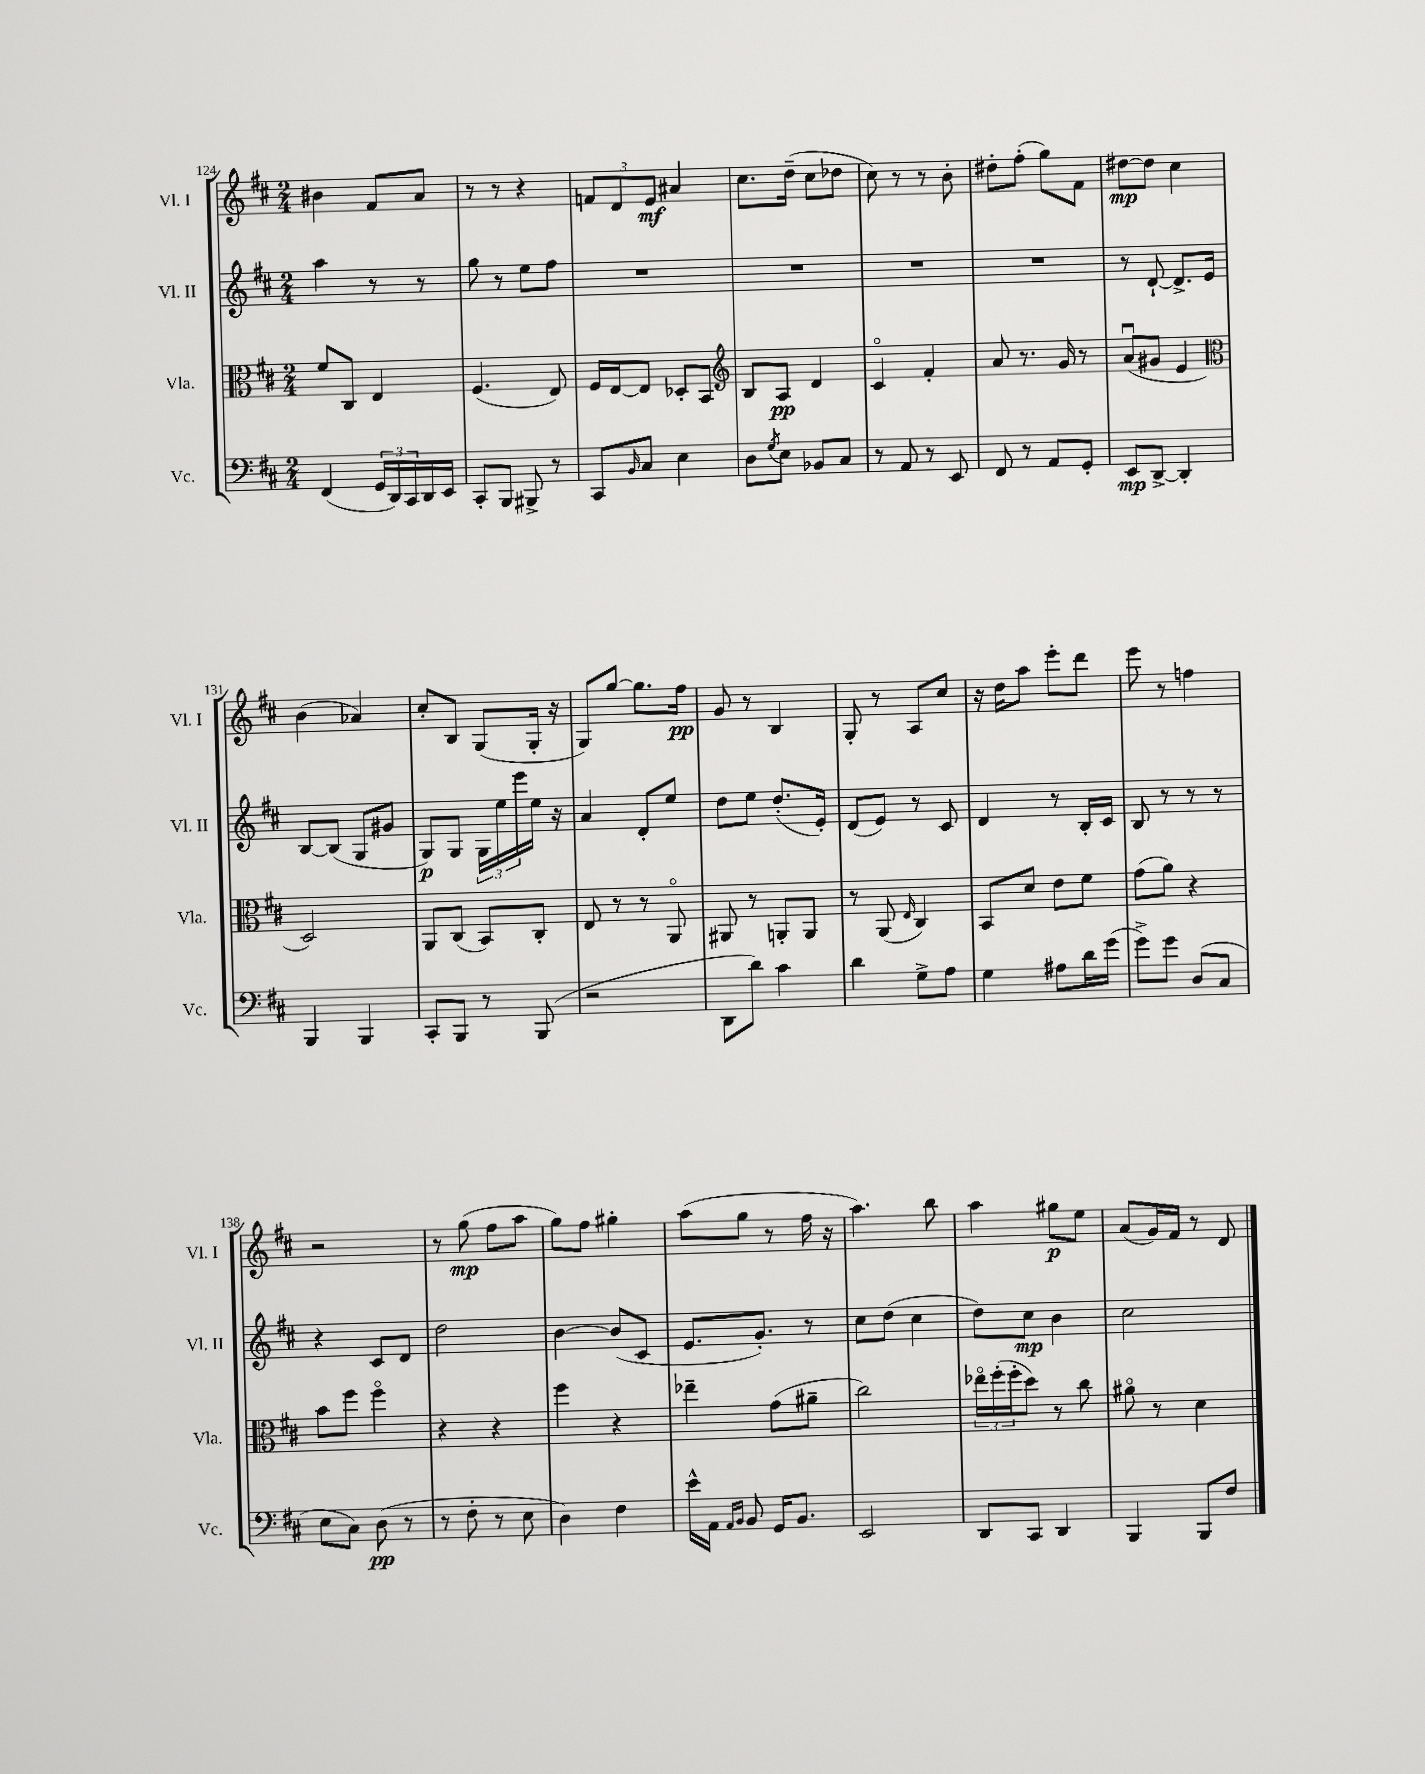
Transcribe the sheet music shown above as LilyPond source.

<<
\new StaffGroup <<
\new Staff = "s0" \with { instrumentName = "Vl. I" shortInstrumentName = "Vl. I" } {
    \clef treble \key d \major \numericTimeSignature \time 2/4
    bis'4 fis'8 a'8 |
    r8 r8 r4 |
    \tuplet 3/2 { f'8 d'8 e'8\mf } ais'4 |
    cis''8. d''16--( cis''8 des''8 |
    cis''8) r8 r8 b'8-. |
    dis''8-. fis''8-.( g''8) fis'8 |
    dis''8~\mp dis''8 cis''4 |
    b'4( aes'4) |
    cis''8-. b8 g8( g16-. r16 |
    g8) g''8~ g''8. fis''16\pp |
    g'8 r8 b4 |
    g8-. r8 a8 cis''8 |
    r16 d''16 a''8 e'''8-. d'''8 |
    e'''8 r8 f''4 |
    r2 |
    r8 g''8\mp( fis''8 a''8 |
    g''8) fis''8 gis''4-. |
    a''8( g''8 r8 fis''16 r16 |
    a''4.) b''8 |
    a''4 gis''8\p e''8 |
    a'8( g'16) fis'16 r8 d'8 \bar "|." |
}
\new Staff = "s1" \with { instrumentName = "Vl. II" shortInstrumentName = "Vl. II" } {
    \clef treble \key d \major \numericTimeSignature \time 2/4
    a''4 r8 r8 |
    g''8 r8 e''8 fis''8 |
    R2 |
    R2 |
    R2 |
    R2 |
    r8 d'8~-! d'8.-> e'16 |
    b8~ b8( g8 gis'8 |
    g8\p) g8 \tuplet 3/2 { g16 e''16 e'''16 } e''16 r16 |
    a'4 d'8-. e''8 |
    d''8 e''8 d''8.-.( e'16-.) |
    d'8( e'8) r8 cis'8 |
    d'4 r8 b16-. cis'16 |
    b8 r8 r8 r8 |
    r4 cis'8 d'8 |
    d''2 |
    b'4~ b'8( cis'8 |
    e'8. g'8.-.) r8 |
    cis''8 d''8( cis''4 |
    d''8) cis''8\mp b'4 |
    cis''2 \bar "|." |
}
\new Staff = "s2" \with { instrumentName = "Vla." shortInstrumentName = "Vla." } {
    \clef alto \key d \major \numericTimeSignature \time 2/4
    fis'8 cis8 e4 |
    fis4.( e8) |
    fis16 e16~ e8 des8-. b,8 |
    \clef treble b8 a8\pp d'4 |
    cis'4\flageolet fis'4-. |
    a'8 r8. g'16 r8 |
    a'8\downbow( gis'8 e'4 |
    \clef alto d2) |
    a,8 cis8( b,8) cis8-. |
    e8 r8 r8 a,8\flageolet |
    ais,8 r8 a,8-. a,8 |
    r8 a,8( \grace { e16 } cis4) |
    b,8 d'8 e'8 fis'8 |
    g'8( a'8) r4 |
    b'8 fis''8 fis''4\flageolet |
    r4 r4 |
    fis''4 r4 |
    ees''4-- g'8( ais'8-- |
    cis''2) |
    \tuplet 3/2 { ees''16\flageolet fis''16-.( fis''16-. } d''8) r8 cis''8 |
    ais'8\flageolet r8 d'4 \bar "|." |
}
\new Staff = "s3" \with { instrumentName = "Vc." shortInstrumentName = "Vc." } {
    \clef bass \key d \major \numericTimeSignature \time 2/4
    fis,4( \tuplet 3/2 { g,16 d,16) cis,16 } d,16 e,16 |
    cis,8-. b,,8 bis,,8-> r8 |
    cis,8 \grace { b,16 } cis8 e4 |
    d8 \acciaccatura { g8 } e8 bes,8 cis8 |
    r8 a,8 r8 e,8 |
    fis,8 r8 a,8 g,8-. |
    e,8\mp d,8~-> d,4-. |
    b,,4 b,,4 |
    cis,8-. b,,8 r8 b,,8( |
    r2 |
    d,8 d'8) cis'4 |
    d'4 g8-> a8 |
    g4 ais8 d'16 g'16( |
    g'8->) g'8 d8( cis8 |
    e8 cis8) d8\pp( r8 |
    r8 fis8-. r8 e8 |
    d4) fis4 |
    e'16-^ a,16 \grace { a,16 b,16 } b,8 g,16 b,8. |
    e,2 |
    d,8 cis,8 d,4 |
    b,,4 b,,8 fis8 \bar "|." |
}
>>
>>
\layout { \context { \Score currentBarNumber = #124 } }
